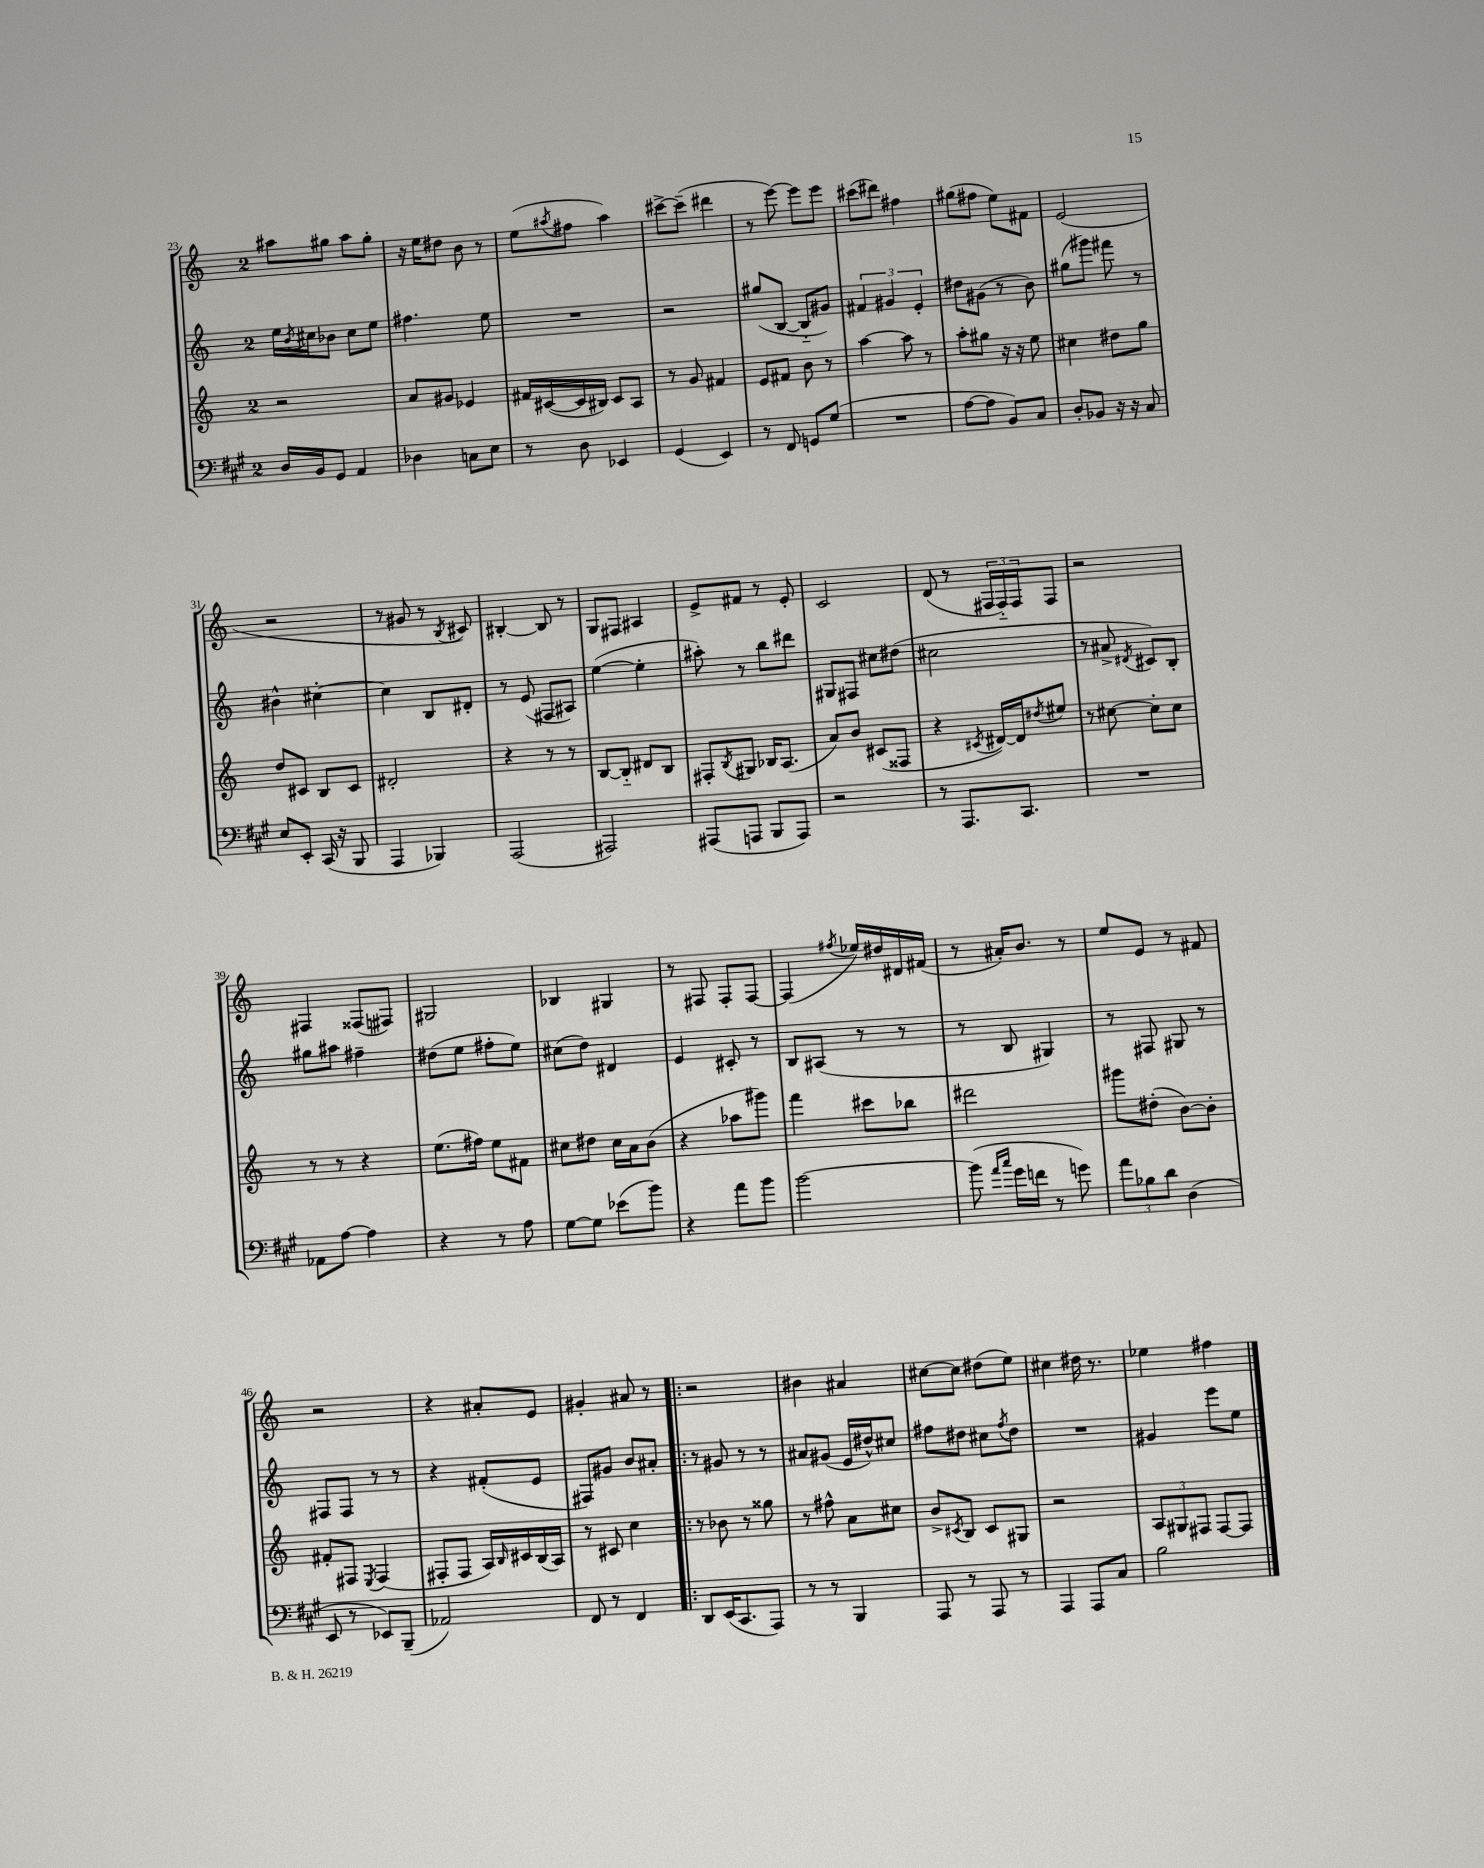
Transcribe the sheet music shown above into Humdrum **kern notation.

**kern	**kern	**kern	**kern
*staff4	*staff3	*staff2	*staff1
*clefF4	*clefG2	*clefG2	*clefG2
*k[f#c#g#]	*k[]	*k[]	*k[]
*M2/4	*M2/4	*M2/4	*M2/4
16D/LL	2r	16ee\LL	8aa#\L
.	.	8qb/	.
16BB/J	.	16cc#\J	.
8GG#/J	.	8b-\J	8gg#\J
4AA/	.	8cc#\L	8aa#\L
.	.	8ee\J	8gg#'\J
=	=	=	=
4D-\	8a/L	4.ff#\	16r
.	.	.	16ee\LK
.	8g#/J	.	8dd#\J
8C\L	4e-/	.	8b\
8E\J	.	8ee\	8r
=	=	=	=
8r	16f#/LL	2r	(8ee\L
.	([16c#/	.	.
.	.	.	8qaa#/
8D\	16c#/]	.	8ff#\J
.	16B#/JJ)	.	.
4EE-/	8c#/L	.	4aa#\)
.	8A/J	.	.
=	=	=	=
(4GG#/	8r	2r	[8ccc#^\L
.	8g/	.	(8ccc#~\]J
4EE/)	4f#/	.	4ddd#\
=	=	=	=
8r	8e/L	(8gg#/L	8r
8FF#/	8f#/J	[8B/J	[8eee\)
8GG/L	8b\	8B'~/]L	8eee\]L
(8G#/J	8r	8g#/J)	8eee\J
=	=	=	=
2r	[4aa\	6f#/	(8ccc#\L
.	.	.	8ddd#\J)
.	.	6g#/	.
.	8aa\]	.	4ff#\
.	.	6e'/	.
.	8r	.	.
=	=	=	=
[8A\L	8aa'\L	8dd#\L	(8gg#\L
8A\]J	8gg#\J	(8g#\J	8ff#\J
8BB/L)	16r	8r	8ee\L)
.	16r	.	.
8C#/J	8ee\	8b\)	8f#\J
=	=	=	=
8D'/L	4cc#\	(8gg#\L	(2e/
8BB-/J	.	8ggg#\J)	.
16r	8dd#\L	8fff#\	.
16r	.	.	.
8C#/	8gg\J	8r	.
=	=	=	=
8E/L	8dd/L	4b#^^\	2r
8EE'/J	8c#/J	.	.
(16CC#/	8B/L	[4cc#'\	.
16r	.	.	.
8BBB/	8c#/J	.	.
=	=	=	=
4AAA/	2d#'/	4cc#\]	8r
.	.	.	8g#/
4BBB-/)	.	8B/L	8r
.	.	.	8qB/
.	.	8d#'/J	8c#/)
=	=	=	=
(2AAA/	4r	8r	[4B#'/
.	.	(8e/	.
.	8r	8F#/L	8B#/]
.	8r	8A#/J)	8r
=	=	=	=
2AAA#/)	[8B/L	([4ee\	8G/L
.	8B'~/]J	.	8F#/J
.	8d#/L	4ee'\]	4A#/
.	8B/J	.	.
=	=	=	=
(8AAA#/L	8F#'/L	8aa#'\)	8e^/L
.	8qB/	.	.
8AAA/J	8G#/J	8r	8f#/J
8BBB/L	16B-/LK	8bb\L	8r
.	(8.A/J	.	.
8AAA/J)	.	8ddd#\J	8e'/
=	=	=	=
2r	8a/L)	8G#/L	2c/
.	8b/J	8F#/J	.
.	(8c#/L	8cc#\L	.
.	8F##/J	(8dd#\J	.
=	=	=	=
8r	4r	2cc#\	(8d/
8.AAA/L	.	.	8r
.	8qc#/	.	.
.	[16d#/LL)	.	24F#/LL
.	.	.	24F#'~/)
8.CC#/J	16d#/]J	.	.
.	.	.	24F#/J
.	8qdd#/	.	.
.	8ee#/J	.	8F#/J
=	=	=	=
2r	8r	8r	2r
.	[8cc#\	8a#^/	.
.	.	8qd#/	.
.	8cc#'\]L	8c#/L)	.
.	8cc#\J	8B'/J	.
=	=	=	=
8AA-\L	8r	8gg#\L	4F#/
[8A\J	8r	8aa#\J	.
4A\]	4r	4ff#~\	(8F##/L
.	.	.	8F#/J)
=	=	=	=
4r	(8.ee\L	(8dd#\L	2G#/
.	.	8ee\J	.
.	16ff#\Jk)	.	.
8r	8ee\L	8ff#'\L	.
8A\	8f#\J	8ee\J)	.
=	=	=	=
[8G#\L	8cc#\L	(8cc#\L	4B-/
8G#\]J	8dd#\J	8dd\J)	.
(8e-\L	16cc#\LL	4d#/	4G#/
.	16a\J	.	.
8b\J)	(8b\J	.	.
=	=	=	=
4r	4r	4e/	8r
.	.	.	8F#/
8a\L	8aa-\L	8c#'/	8F#'/L
8b\J	8ggg#\J)	8r	[8F#/J
=	=	=	=
[2b\	4fff\	8B/L	(4F#/]
.	.	(8A#/J	.
.	.	.	8qff#/
.	8ccc#\L	8r	16ee-/LL)
.	.	.	16dd#/
.	8bb-\J	8r	16d#/
.	.	.	(16f#/JJ
=	=	=	=
(8b\]	2ddd#\	8r	8r
16qqa/LL	.	.	.
16qqcc#/JJ	.	.	.
16g#\LL	.	8B/	16a#'/LK)
16f\JJ	.	.	8.b/J
8r	.	4G#/)	.
8g\)	.	.	8r
=	=	=	=
12a\L	8ggg#\L	8r	8ee/L
12B-\	.	.	.
.	(8dd#'\J	8F#/	8e/J
12d\J	.	.	.
(4D\	[8b\L)	8G#/	8r
.	8b'\]J	8r	8f#/
=	=	=	=
8EE/	8f#'/L	8F#/L	2r
8r	8F#/J	8F#/J	.
.	8qE/	.	.
8EE-/L)	(4F#/	8r	.
(8BBB~/J	.	8r	.
=	=	=	=
2AA-/)	8F#'/L	4r	4r
.	8F#/J	.	.
.	16A/LL)	(8f#'/L	8a#'/L
.	16qqB/	.	.
.	16c#/	.	.
.	(16B/	8e/J	8e/J
.	16A/JJ)	.	.
=	=	=	=
8FF#/	8r	8F#/L)	4g#'/
8r	8c#/	8g#/J	.
4FF#/	4cc\	8b/L	8a#/
.	.	8a#'/J	8r
=!|:	=!|:	=!|:	=!|:
8DD/L	8r	8r	2r
(16EE/K	8b-\	8g#/	.
8.CC#/	.	.	.
.	8r	8r	.
8AAA/J)	8gg##\	8r	.
=	=	=	=
8r	8r	8a#/L	4b#\
8r	8ff#^^\	(8g#/J	.
4BBB/	8a\L	16e/LL	4a#/
.	.	16dd#^^/J)	.
.	8cc#\J	8cc#/J	.
=	=	=	=
8AAA/	8b^/L	8ff#\L	[8cc#\L
.	8qc#/	.	.
8r	8B/J	8dd#\J	8cc#\]J
8AAA/	8c#/L	8cc#\L	(8dd#\L
.	.	8qff#/	.
8r	8G#/J	8dd#\J	8ee\J)
=	=	=	=
4AAA/	2r	2r	4cc#\
8AAA/L	.	.	16dd#\
.	.	.	8.r
8C#/J	.	.	.
=	=	=	=
2B\	12A/L	4g#/	4ee-\
.	12G#/	.	.
.	12F#/J	.	.
.	[8F#/L	8eee\L	4ff#\
.	8F#/]J	8ee\J	.
==	==	==	==
*-	*-	*-	*-
